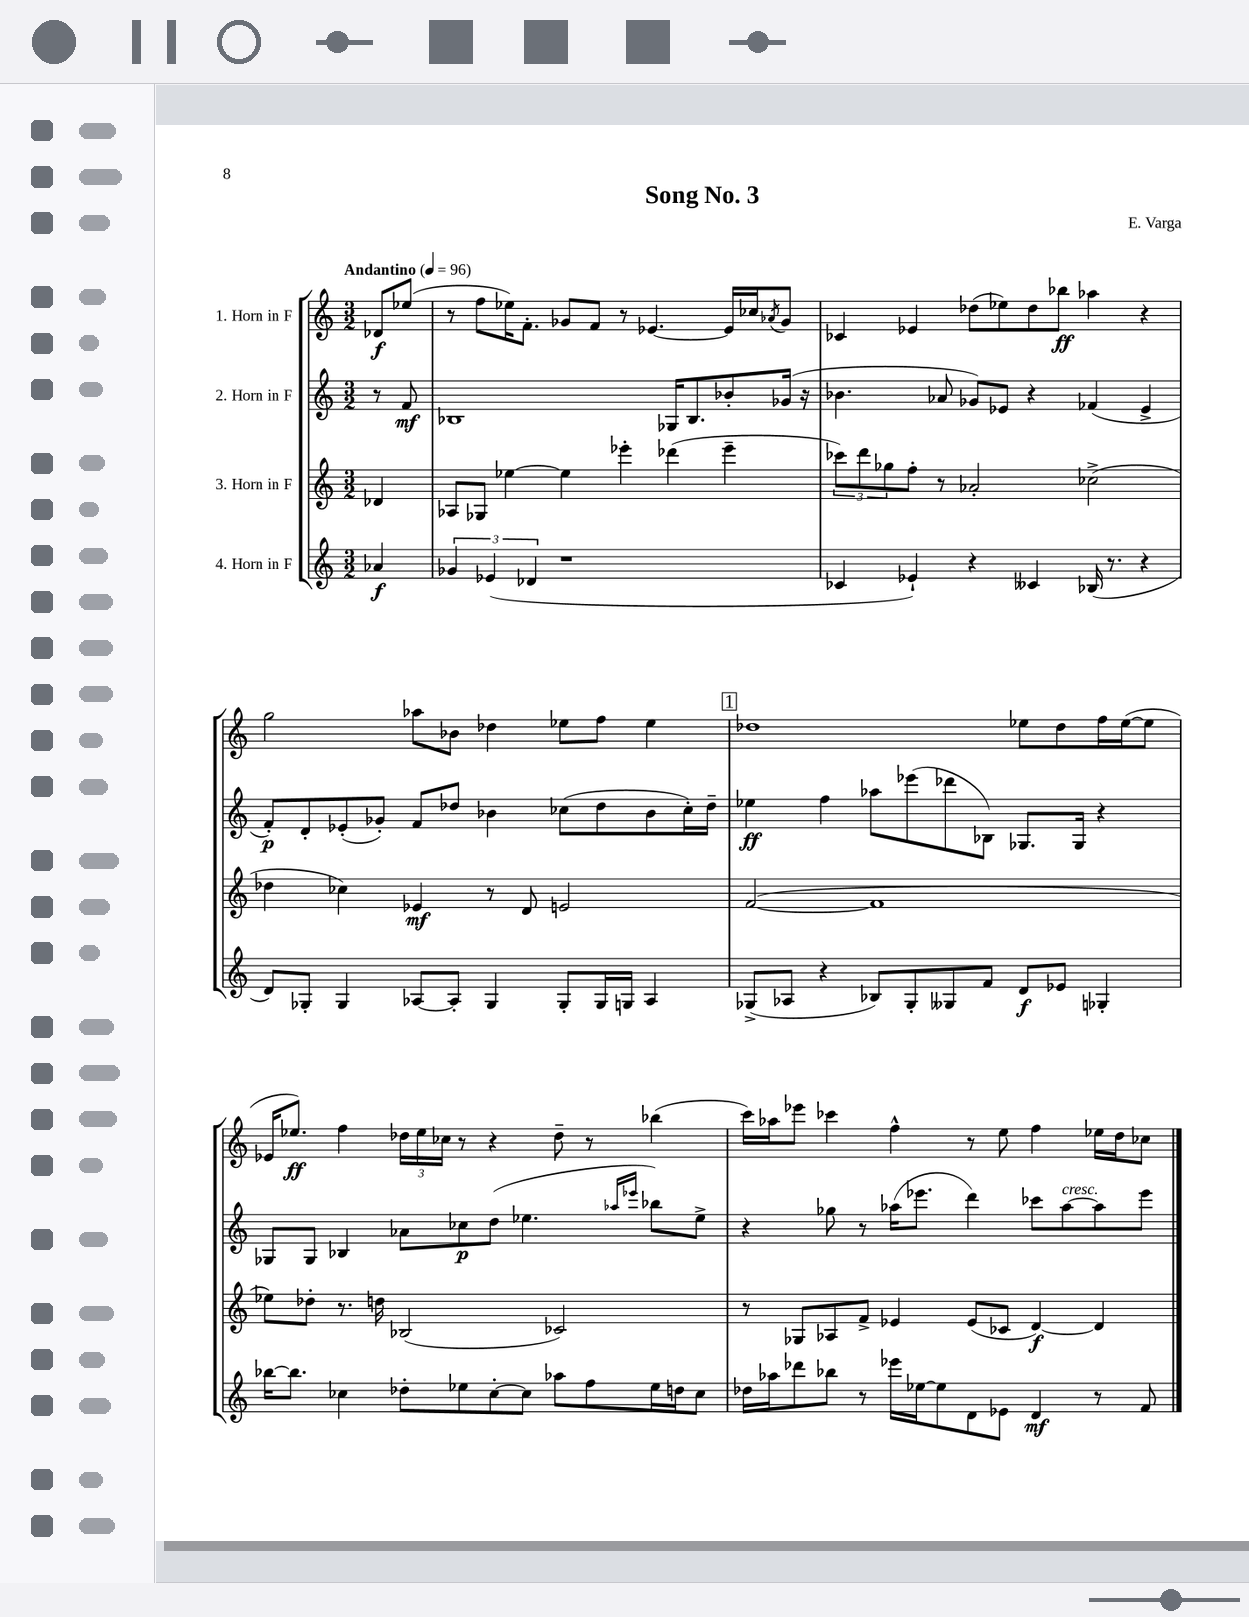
\header { title = "Song No. 3" composer = "E. Varga" }
<<
\new StaffGroup <<
\new Staff = "s0" \with { instrumentName = "1. Horn in F" } {
    \clef treble \key c \major \numericTimeSignature \time 3/2 \partial 4 \tempo "Andantino" 4 = 96
    des'8\f ees''8( |
    r8 f''8 ees''16) f'8.-. ges'8 f'8 r8 ees'4.~ ees'16 ces''16 \acciaccatura { aes'8 } ges'8 |
    ces'4 ees'4 des''8( ees''8) des''8 bes''8\ff aes''4 r4 |
    g''2 aes''8 bes'8 des''4 ees''8 f''8 ees''4 |
    \mark \markup { \box "1" } des''1 ees''8 des''8 f''16 ees''16~( ees''8 |
    ees'16 ees''8.\ff) f''4 \tuplet 3/2 { des''16 ees''16 ces''16 } r8 r4 des''8-- r8 bes''4( |
    c'''16) aes''16 ees'''8 ces'''4 f''4-^ r8 e''8 f''4 ees''16 d''16 ces''8 \bar "|." |
}
\new Staff = "s1" \with { instrumentName = "2. Horn in F" } {
    \clef treble \key c \major \numericTimeSignature \time 3/2 \partial 4
    r8 f'8\mf |
    bes1 ges16 bes8. bes'8-. ges'16( r16 |
    bes'4. aes'8 ges'8) ees'8 r4 fes'4( ees'4-> |
    f'8-.\p) d'8-. ees'8-.( ges'8-.) f'8 des''8 bes'4 ces''8( des''8 bes'8 ces''16-.) des''16-- |
    \mark \markup { \box "1" } ees''4\ff f''4 aes''8 ees'''8( des'''8 bes8) ges8. ges16 r4 |
    ges8 ges8 bes4 aes'8 ces''8\p d''8( ees''4. \grace { aes''16 ees'''16 } bes''8) ees''8-> |
    r4 ges''8 r8 aes''16( ees'''8. d'''4) ces'''8 aes''8~^\markup { \italic "cresc." } aes''8 ees'''8 \bar "|." |
}
\new Staff = "s2" \with { instrumentName = "3. Horn in F" } {
    \clef treble \key c \major \numericTimeSignature \time 3/2 \partial 4
    des'4 |
    aes8 ges8 ees''4~ ees''4 ees'''4-. des'''4( ees'''4-- |
    \tuplet 3/2 { ces'''8) d'''8 ges''8 } f''8-. r8 aes'2-. ces''2->( |
    des''4 ces''4) ees'4\mf r8 d'8 e'2 |
    \mark \markup { \box "1" } f'2~( f'1 |
    ees''8) des''8-. r8. d''16 bes2( ces'2) |
    r8 ges8 aes8 f'8-> ees'4 ees'8( ces'8 d'4~\f) d'4 \bar "|." |
}
\new Staff = "s3" \with { instrumentName = "4. Horn in F" } {
    \clef treble \key c \major \numericTimeSignature \time 3/2 \partial 4
    aes'4\f |
    \tuplet 3/2 { ges'4 ees'4( des'4 } r1 |
    ces'4 ees'4-!) r4 ceses'4 bes16( r8. r4 |
    d'8) ges8-. ges4 aes8~ aes8-. ges4 ges8-. ges16 g16 aes4 |
    \mark \markup { \box "1" } ges8->( aes8 r4 bes8) ges8-. geses8 f'8 d'8\f ees'8 ges4-. |
    bes''16~ bes''8. ces''4 des''8-. ees''8 ces''8~-. ces''8 aes''8 f''8 ees''16 d''16 ces''8 |
    des''16 aes''16 des'''8 bes''8 r8 ees'''16 ees''16~ ees''8 d'8 ees'8 d'4\mf r8 f'8 \bar "|." |
}
>>
>>
\layout { \context { \Score \remove "Bar_number_engraver" } }
